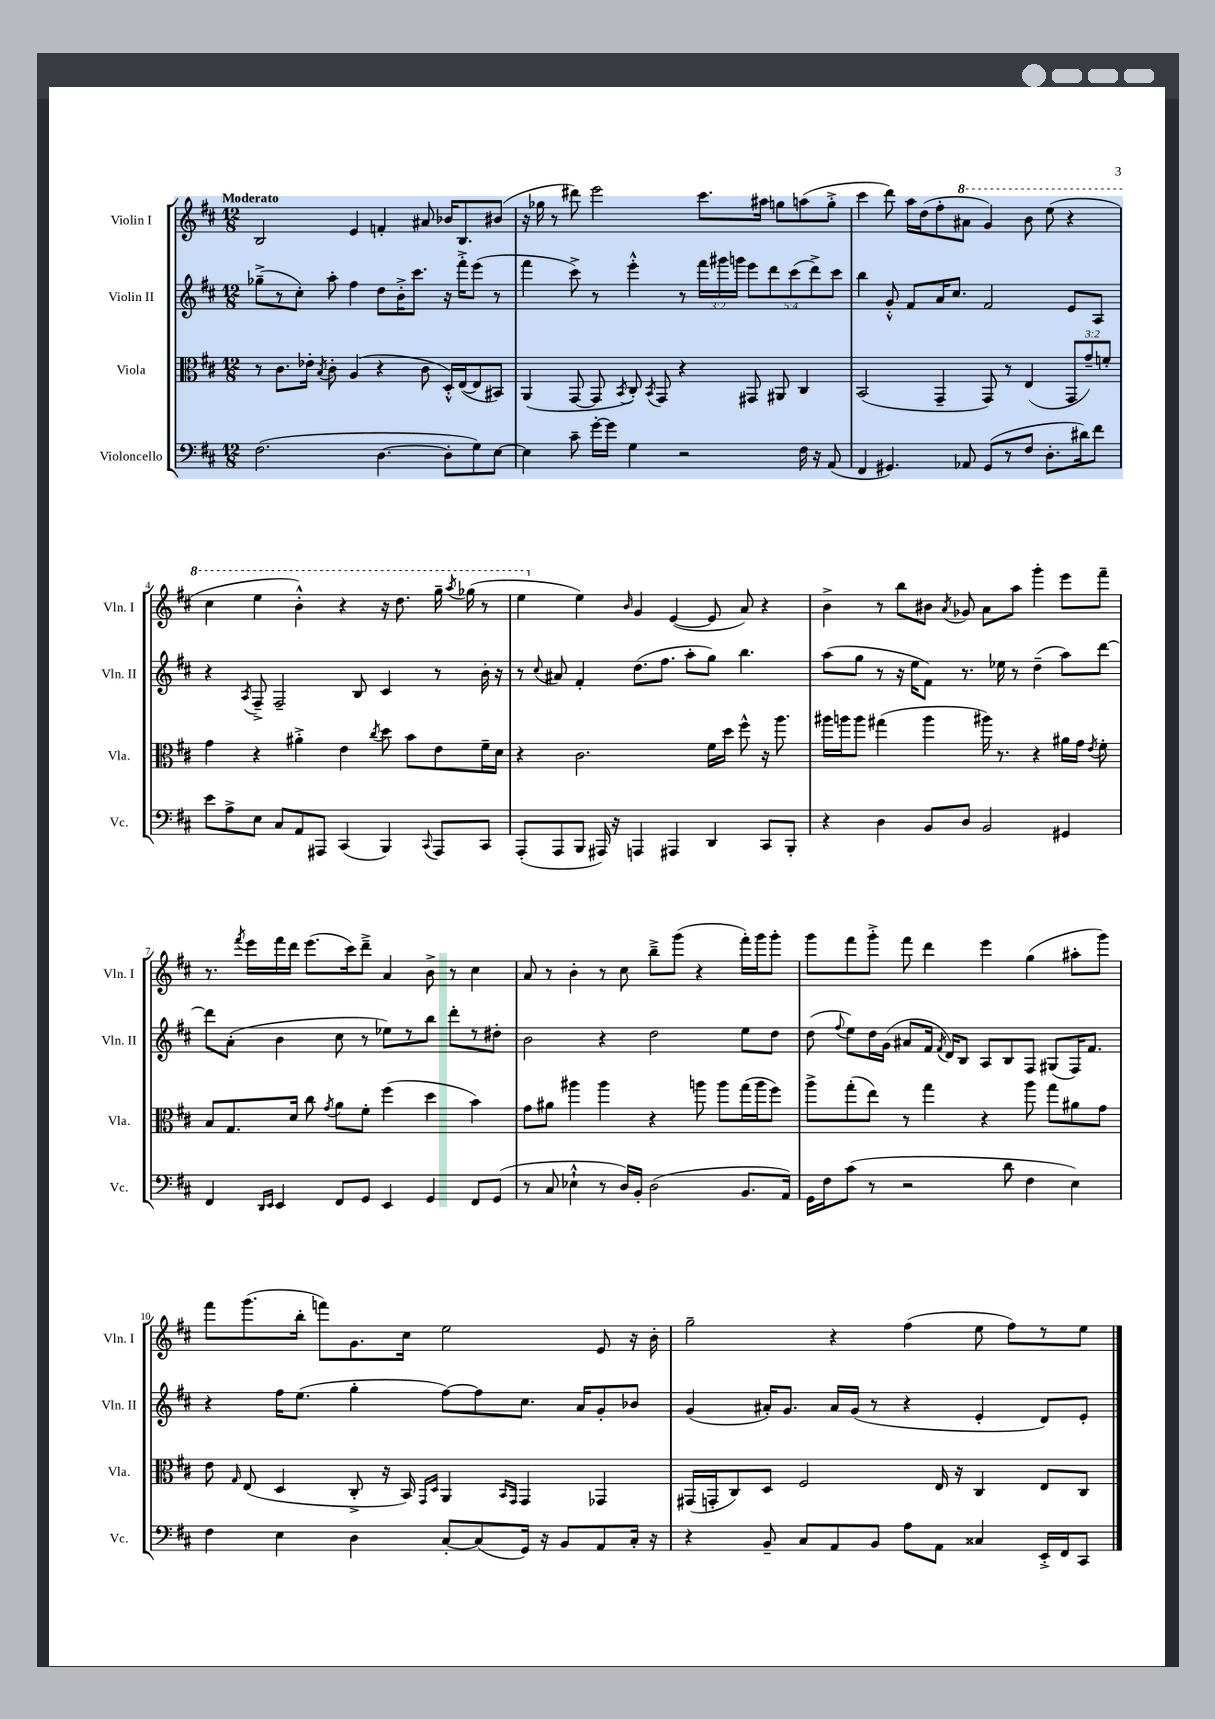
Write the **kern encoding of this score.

**kern	**kern	**kern	**kern
*staff4	*staff3	*staff2	*staff1
*clefF4	*clefC3	*clefG2	*clefG2
*k[f#c#]	*k[f#c#]	*k[f#c#]	*k[f#c#]
*M12/8	*M12/8	*M12/8	*M12/8
(2.F#\	8r	(8gg-~^\L	2B/
.	8.c#\L	8r	.
.	.	8cc#'\J)	.
.	16e-'\Jk	.	.
.	8qB/	.	.
.	8c#'\	8aa'\	.
.	(4A/	4ff#\	4e/
[4.D\	4r	8dd\L	4f'/
.	.	16b'^\K	.
.	.	8.ccc#\J	.
.	8c#\	.	8a#/
8D'\]L	16D'^^/LL)	16r	16b-/LK
.	([16E/J	16fff#'^\LK	8.B/
8G\)	8E/]	(8eee\J	.
[8E\J	8BB#/J)	8r	(8b#/J
=	=	=	=
4E\]	(4AA/	4fff#\	16r
.	.	.	16gg-\
.	.	.	8r
8c#~\	[8GG/	8ccc#^\)	8ddd#\)
[16g'\LL	8GG/]	8r	2eee\
16g\]JJ	.	.	.
.	8qBB/	.	.
4G\	8C#'/)	4eee'^^\	.
.	8qBB/	.	.
.	8GG/	.	.
2r	4r	8r	.
.	.	24fff#\LL	8.ccc#\L
.	.	24ggg#\	.
.	.	24ggg\JJ	.
.	8GG#/	10eee\L	.
.	.	.	16aa#\Jk
.	.	10ddd\	.
.	8AA#/	.	8gg\L
.	.	(10ccc#\	.
16F#\	4C#/	.	(8aa\
.	.	10ddd^\)	.
16r	.	.	.
(8AA/	.	.	8gg'^\J
.	.	10ccc#\J	.
=	=	=	=
4FF#/	(2BB/	4bb\	4ccc#\
4.GG#/)	.	8g'^^/	8ddd\)
.	.	8f#/L	16aa\LL
.	.	.	(16dd\J
.	4GG~/	16a/K	8ff#'\
.	.	8.cc#/J	.
8AA-/	.	.	8aa#\J
(8GG#/L	8GG/)	2f#/	4gg/)
8r	8r	.	.
8F#/J	(4E/	.	8bb\
8.D'\L	.	.	(8eee\
.	12GG/L	8e/L	4r
16d#\k)	.	.	.
.	12g~/)	.	.
8f#\J	.	8A/J	.
.	12f'/J	.	.
=	=	=	=
8e\L	4g\	4r	4ccc#\
8A^\	.	.	.
.	.	8qA/	.
8E\J	4r	8F#~^/	4eee\
8C#/L	.	2F#~/	.
8AA/	4a#'^\	.	4bb'^^\)
8AAA#/J	.	.	.
(4CC#/	4e\	.	4r
.	.	8B/	.
.	8qcc#/	.	.
4BBB/)	8dd\	4c#/	16r
.	.	.	8.ddd\
.	8b\L	.	.
8qqCC#/	.	.	.
8AAA#/L	8e\	8r	16ggg~\
.	.	.	8qaaa/
.	.	.	(16ggg-\
8CC#/J	16f#~\L	16b'\	8r
.	16d\JJ	16r	.
=	=	=	=
(8AAA'/L	4r	8r	4eee\
.	.	8qqcc#/	.
8AAA/	.	8a#/	.
8BBB/J	2.c#\	4f#'/	4ee\)
16AAA#/)	.	.	.
16r	.	.	.
.	.	.	16qqb/
4AAA/	.	(8.dd\L	4g/
.	.	8.ff#\J	.
4AAA#/	.	.	([4e/
.	.	8aa'\L	.
4DD/	16f#\LL	8gg\J)	8e/]
.	16dd\JJ	.	.
.	8ff#^^\	4.bb\	8a/)
8CC#/L	16r	.	4r
.	8.aa\	.	.
8BBB'/J	.	.	.
=	=	=	=
4r	16aa#\LL	(8aa\L	4b^\
.	16aa\J	.	.
.	8aa\J	8gg\J	.
4D\	(4gg#\	8r	8r
.	.	16r	8bb\L
.	.	16ee\LK	.
8BB/L	4aa\	8f#\J)	8b#\J
.	.	.	8qa/
8D/J	.	8.r	8g-/
2BB/	16aa#\)	.	8a\L
.	8.r	16ee-\	.
.	.	8r	8aa\J
.	4r	(4dd~\	4ggg'\
4GG#/	16a#\LL	8aa\L)	8eee\L
.	16g\JJ	.	.
.	8qe/	.	.
.	8f#'\	[8ddd\J	8fff#~\J
=	=	=	=
4FF#/	8B/L	8ddd\]L	8.r
.	8.G/	(8a'\J	.
.	.	.	8qfff#/
.	.	.	16eee\LL
16qqDD/LL	.	.	.
16qqEE/JJ	.	.	.
4EE/	.	4b\	16fff#\
.	16d/Jk	.	16ddd\JJ
.	8cc#\	.	(8.eee\L
.	8qg/	.	.
8FF#/L	8a\L	8cc#\	.
.	.	.	16ccc#\k)
8GG/J	8f#'\J	8r	8ddd~^\J
4EE/	(4ff#\	8ee-\L)	4a/
.	.	8r	.
4GG/	4dd\	8bb\J	8b^\
.	.	8ddd'\L	8r
8FF#/L	4b\)	8r	4cc#\
(8GG/J	.	8dd#'\J	.
=	=	=	=
8r	8g\L	2b\	8a/
8C#/	8a#\J	.	8r
4E-`^^\	4aa#\	.	4b'\
8r	4aa#\	4r	8r
16D/LL)	.	.	8cc#\
16BB'/JJ	.	.	.
(2D\	4r	2dd\	8bb~^\L
.	.	.	(8ggg\J
.	8aa\	.	4r
.	8aa\L	.	.
8.BB/L	(16gg\L	8ee\L	16fff#'\LL)
.	16aa\J	.	16ggg\J
.	8ff#\J)	8dd\J	8ggg'\J
16AA/Jk)	.	.	.
=	=	=	=
16GG\LL	8aa^\L	(8dd\	8ggg\L
16F#\J	.	.	.
.	.	8qqff#/	.
(8c#\J	(8gg'\	8ee\L)	8fff#\
8r	8ee\J)	16dd\L	8ggg'^\J
.	.	(16g\JJ	.
2r	8r	8a#/L	8fff#\
.	4gg\	16f#/Jk	4ddd\
.	.	8qf#/	.
.	.	16d/LK)	.
.	.	8B/J	.
.	4r	8A/L	4eee\
8d\	.	8B/	.
4F#\	8aa\	8F#/J	(4gg\
.	8gg\L	(8G#/L	.
4E\)	8a#\	16F#/K)	8aa#'\L
.	.	8.f#/J	.
.	8g\J	.	8ggg\J)
=	=	=	=
4F#\	8e\	4r	8fff#\L
.	16qqG/	.	.
.	(8E/	.	(8.ggg\
4E\	4D/	16ff#\LK	.
.	.	(8.ee\J	16bb'\Jk
.	.	.	8fff\L)
4D\	8C#'^/	4gg'\	8.g\
.	16r	.	.
.	16BB/)	.	16cc#\Jk
.	16qqGG/LL	.	.
.	16qqD/JJ	.	.
[8C#'/L	4AA/	[8ff#\L)	2ee\
(8C#/]	.	8ff#\]	.
.	16qqBB/LL	.	.
.	16qqGG/JJ	.	.
16GG/Jk)	4GG/	8.cc#\J	.
16r	.	.	.
8BB/L	.	.	.
.	.	16a/LK	.
8AA/	4GG-/	8g'/	8e/
16C#'/Jk	.	8b-/J	16r
16r	.	.	16b'\
=	=	=	=
4r	(16GG#/LL	(4g/	2gg~\
.	16GG'/J	.	.
.	8C#/)	.	.
8BB~/	8D/J	16a#'/LK)	.
.	.	8.g/J	.
8C#/L	2F#/	.	.
8AA/	.	16a#/LL	4r
.	.	(16g/JJ	.
8BB/J	.	8r	.
8A\L	.	4r	(4ff#\
8AA\J	16E/	.	.
.	16r	.	.
4C##/	4C#/	4e'/	8ee\
.	.	.	8ff#\L)
16EE'^/LL	8E/L	8d/L)	8r
16FF#/J	.	.	.
8CC#/J	8C#/J	8e'/J	8ee\J
==	==	==	==
*-	*-	*-	*-
